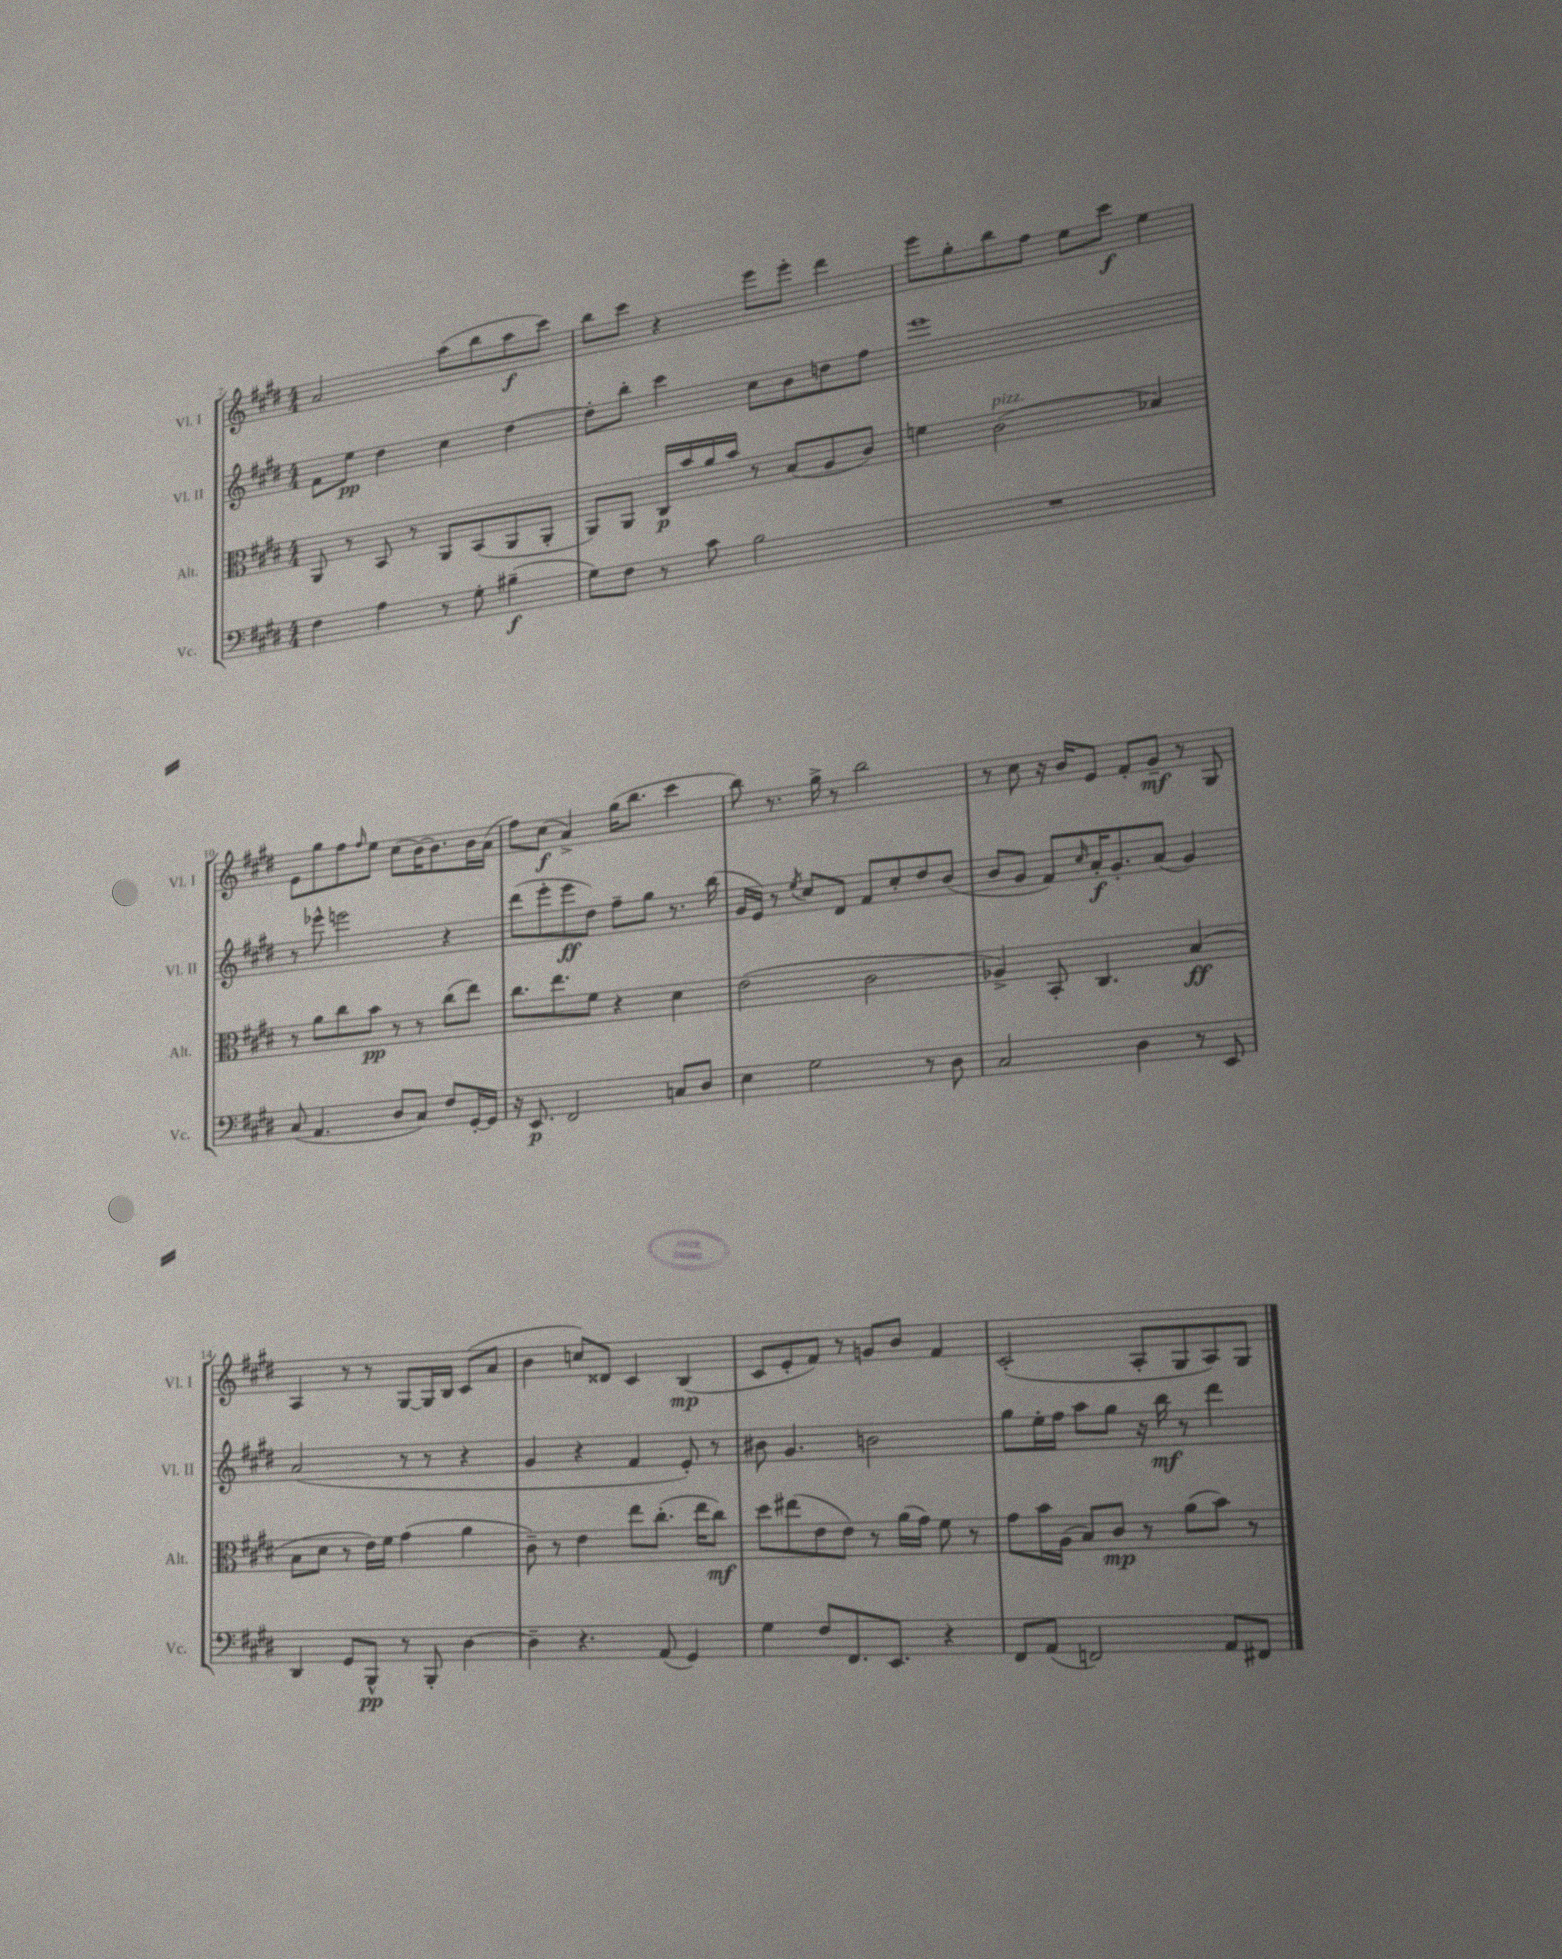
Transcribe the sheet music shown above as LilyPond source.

<<
\new StaffGroup <<
\new Staff = "s0" \with { instrumentName = "Vl. I" shortInstrumentName = "Vl. I" } {
    \clef treble \key e \major \numericTimeSignature \time 4/4
    a'2 a''8( b''8 a''8\f cis'''8) |
    b''8 cis'''8 r4 e'''8 e'''8-. dis'''4 |
    e'''8 gis''8-. b''8 fis''8 e''8 cis'''8\f e''4 |
    e'8 gis''8 fis''8 \grace { fis''16 } e''8 cis''8( b'16~) b'8. b'16 a'16( |
    fis''8) cis''8\f( a'4->) gis''16( b''8. cis'''4 |
    b''8) r8. gis''16-> r8 b''2 |
    r8 cis''8 r16 b'16 e'8 fis'8-. gis'8--\mf r8 gis8 |
    a4 r8 r8 gis8~ gis16 b16 cis'8( a'8 |
    b'4 c''8) disis'8 cis'4 b4\mp( |
    cis'8 e'8-. fis'8) r8 g'8 b'8 fis'4 |
    cis'2-.( a8-. gis8 a8) gis8 \bar "|." |
}
\new Staff = "s1" \with { instrumentName = "Vl. II" shortInstrumentName = "Vl. II" } {
    \clef treble \key e \major \numericTimeSignature \time 4/4
    fis'8 e''8\pp dis''4 cis''4 dis''4~ |
    dis''8-. b''8-. cis'''4 cis''8 b'8 d''8 fis''8 |
    e'''1 |
    r8 ees'''8-^ e'''2 r4 |
    dis'''8( e'''8-. e'''8\ff dis''8) fis''8-- gis''8 r8. b''16( |
    gis'16 e'16) r8 \acciaccatura { e''8 } cis''8 dis'8 fis'8 cis''8-. dis''8 b'8( |
    b'8 gis'8 fis'8) \grace { cis''16 } a'16-.\f gis'8.-. a'8( gis'4) |
    a'2( r8 r8 r4 |
    gis'4 r4 fis'4 e'8-.) r8 |
    bis'8 gis'4. b'2 |
    gis''8 e''16-. fis''16 a''8 gis''8 r16 b''16\mf r8 dis'''4 \bar "|." |
}
\new Staff = "s2" \with { instrumentName = "Alt." shortInstrumentName = "Alt." } {
    \clef alto \key e \major \numericTimeSignature \time 4/4
    a,8 r8 b,8 r8 a,8 b,8( a,8 a,8-. |
    a,8) a,8 cis16\p b'16 a'16 b'16 r8 b8( a8 cis'8) |
    f'4 cis'2^\markup { \italic "pizz." }( bes4) |
    r8 a'8 cis''8 b'8\pp r8 r8 cis''8( e''8) |
    cis''8. e''8. fis'8 r4 dis'4 |
    e'2( cis'2 |
    aes4->) b,8-. cis4. b4\ff( |
    b8 dis'8 r8 e'16) fis'16 gis'4( a'4 |
    cis'8--) r8 e'4 e''8 cis''8.-.( e''16 cis''8\mf) |
    dis''8 eis''8( e'8 e'8) r8 a'16( gis'16) fis'8 r8 |
    gis'8 b'16 a16( b8) cis'8\mp r8 a'8( b'8) r8 \bar "|." |
}
\new Staff = "s3" \with { instrumentName = "Vc." shortInstrumentName = "Vc." } {
    \clef bass \key e \major \numericTimeSignature \time 4/4
    fis4 a4 r8 gis8-. bis4--\f( |
    gis8) fis8 r8 cis'8 b2 |
    R1 |
    cis8( a,4. dis8 cis8) fis8 gis,16~-. gis,16 |
    r16 e,8.\p fis,2 c8 dis8 |
    e4 gis2 r8 dis8 |
    cis2 dis4 r8 e,8 |
    dis,4 gis,8 b,,8-^\pp r8 b,,8-. dis4~ |
    dis4-- r4. a,8( gis,4) |
    gis4 fis8 fis,8. e,8. r4 |
    fis,8 a,8( f,2) a,8 fis,8 \bar "|." |
}
>>
>>
\layout { \context { \Score currentBarNumber = #7 } }
